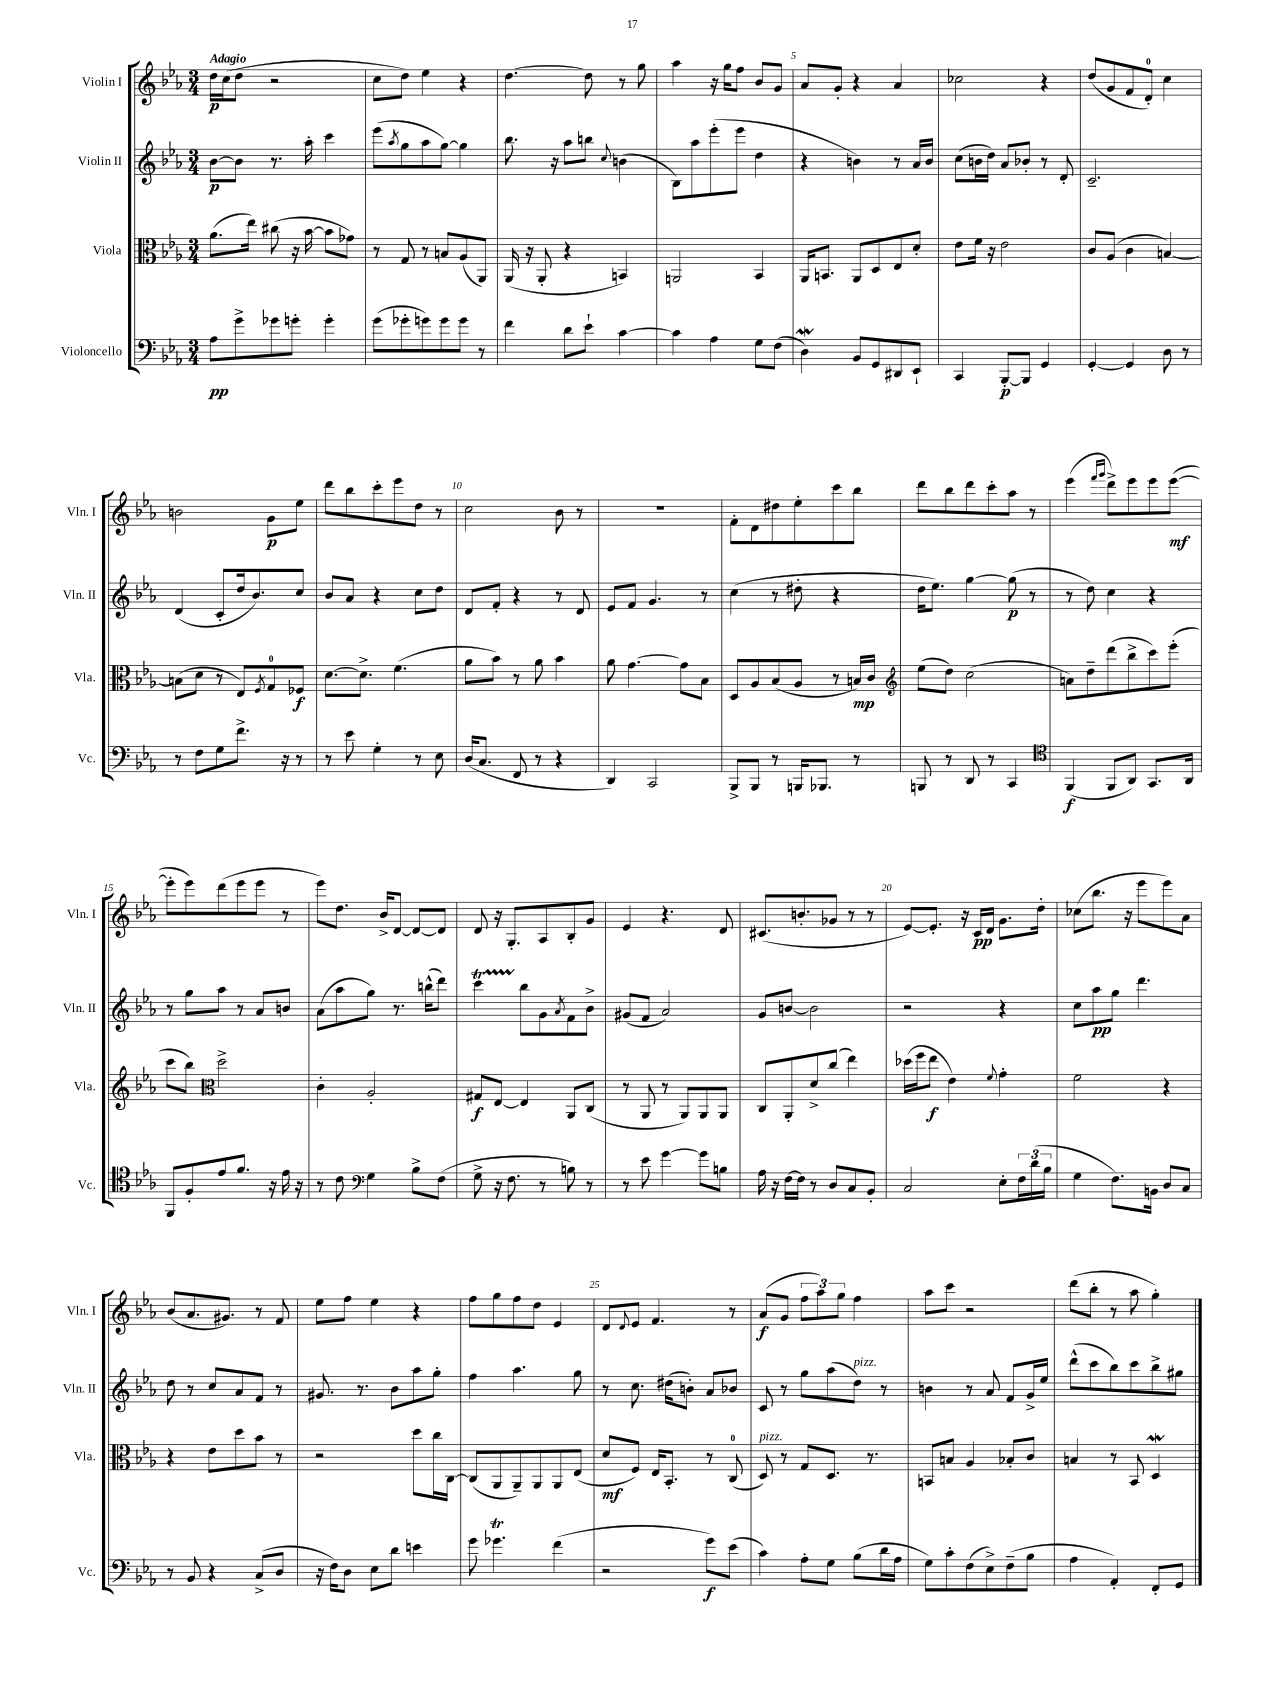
<<
\new StaffGroup <<
\new Staff = "s0" \with { instrumentName = "Violin I" shortInstrumentName = "Vln. I" } {
    \clef treble \key ees \major \numericTimeSignature \time 3/4 \tempo "Adagio"
    d''16\p c''16( d''8 r2 |
    c''8 d''8) ees''4 r4 |
    d''4.~ d''8 r8 g''8 |
    aes''4 r16 g''16 f''8 bes'8 g'8 |
    aes'8 g'8-. r4 aes'4 |
    ces''2 r4 |
    d''8( g'8 f'8 d'8-0-.) c''4 |
    b'2 g'8\p ees''8 |
    d'''8 bes''8 c'''8-. ees'''8 d''8 r8 |
    c''2 bes'8 r8 |
    R2. |
    f'8-. d'8 dis''8 ees''8-. c'''8 bes''8 |
    d'''8 bes''8 d'''8 c'''8-. aes''8 r8 |
    ees'''4( \grace { f'''16 g'''16 } d'''8->) ees'''8 ees'''8 ees'''8~\mf( |
    ees'''8-. ees'''8) d'''8( ees'''8 ees'''8 r8 |
    ees'''8) d''8. bes'16-> d'8~ d'8~ d'8 |
    d'8 r16 g8.-. aes8 bes8-. g'8 |
    ees'4 r4. d'8 |
    cis'8.( b'8.-. ges'8 r8 r8 |
    ees'8~) ees'8.-. r16 c'16\pp d'16 g'8. d''16-. |
    ces''8( bes''8. r16 ees'''8 ees'''8) aes'8 |
    bes'8( aes'8. gis'8.) r8 f'8 |
    ees''8 f''8 ees''4 r4 |
    f''8 g''8 f''8 d''8 ees'4 |
    d'8 \appoggiatura { d'8 } ees'8 f'4. r8 |
    aes'8\f( g'8 \tuplet 3/2 { f''8 aes''8) g''8 } f''4 |
    aes''8 c'''8 r2 |
    d'''8( bes''8-. r8 aes''8 g''4-.) \bar "|." |
}
\new Staff = "s1" \with { instrumentName = "Violin II" shortInstrumentName = "Vln. II" } {
    \clef treble \key ees \major \numericTimeSignature \time 3/4
    bes'8~\p bes'8 r8. aes''16-. c'''4 |
    ees'''8( \acciaccatura { aes''8 } g''8 aes''8 g''8~) g''4 |
    bes''8. r16 aes''8 b''8 \appoggiatura { c''8 } b'4( |
    bes8) aes''8 ees'''8-.( ees'''8 d''4 |
    r4 b'4) r8 aes'16 b'16 |
    c''8( b'16 d''16) aes'8 bes'8-. r8 d'8-. |
    c'2.-- |
    d'4( c'8-. d''16 bes'8.) c''8 |
    bes'8 aes'8 r4 c''8 d''8 |
    d'8 f'8-. r4 r8 d'8 |
    ees'8 f'8 g'4. r8 |
    c''4( r8 dis''8-. r4 |
    d''16 ees''8.) g''4~ g''8\p( r8 |
    r8 d''8) c''4 r4 |
    r8 g''8 aes''8 r8 aes'8 b'8 |
    aes'8( aes''8 g''8) r8. b''16-^( d'''8) |
    c'''4\startTrillSpan bes''8\stopTrillSpan g'8 \acciaccatura { aes'8 } f'8 bes'8-> |
    gis'8( f'8 aes'2) |
    g'8 b'8~ b'2 |
    r2 r4 |
    c''8 aes''8\pp g''8 d'''4. |
    d''8 r8 c''8 aes'8 f'8 r8 |
    gis'8. r8. bes'8 aes''8 g''8-. |
    f''4 aes''4. g''8 |
    r8 c''8. dis''16( b'8-.) aes'8 bes'8 |
    c'8 r8 g''8 aes''8( d''8^\markup { \italic "pizz." }) r8 |
    b'4 r8 aes'8 f'8 g'16-> ees''16 |
    d'''8-^( c'''8 bes''8) c'''8 bes''8-> gis''8 \bar "|." |
}
\new Staff = "s2" \with { instrumentName = "Viola" shortInstrumentName = "Vla." } {
    \clef alto \key ees \major \numericTimeSignature \time 3/4
    aes'8.( ees''16) cis''8( r16 bes'16~ bes'8 ges'8) |
    r8 g8 r8 b8 aes8( aes,8) |
    aes,16( r16 aes,8-. r4 b,4) |
    a,2 bes,4 |
    aes,16 b,8. aes,8 d8 ees8 d'8-. |
    ees'8 f'16 r16 ees'2 |
    c'8 aes8( c'4 b4~) |
    b8( d'8 r8 ees8) \acciaccatura { f8 } g8-0 fes8\f |
    d'8.~ d'8.-> f'4.( |
    aes'8 bes'8) r8 aes'8 bes'4 |
    aes'8 g'4.~ g'8 bes8 |
    d8 aes8 bes8( aes8 r8 b16\mp) c'16 |
    \clef treble ees''8( d''8) c''2( |
    a'8) d''8-- d'''8( bes''8-> c'''8) ees'''8-.( |
    c'''8 bes''8) \clef alto d''2-> |
    c'4-. aes2-. |
    gis8\f ees8~ ees4 aes,8 c8( |
    r8 aes,8 r8 aes,8) aes,8 aes,8 |
    c8 aes,8-. d'8-> c''8( ees''4) |
    des''16( f''16 ees''8\f ees'4) \appoggiatura { f'8 } g'4-. |
    f'2 r4 |
    r4 ees'8 d''8 bes'8 r8 |
    r2 d''8 c''16 c16~ |
    c8( aes,8 aes,8--) aes,8 aes,8 ees8( |
    d'8\mf f8) ees16 bes,8.-. r8 c8-0( |
    d8^\markup { \italic "pizz." }) r8 g8 d8. r8. |
    b,8 b8 aes4 bes8-. c'8 |
    b4 r8 bes,8 d4\mordent \bar "|." |
}
\new Staff = "s3" \with { instrumentName = "Violoncello" shortInstrumentName = "Vc." } {
    \clef bass \key ees \major \numericTimeSignature \time 3/4
    aes8\pp g'8-> ges'8 g'8-. g'4-. |
    g'8( ges'8-. g'8) g'8 g'8 r8 |
    f'4 d'8 ees'8-! c'4~ |
    c'4 aes4 g8 f8( |
    d4\mordent) bes,8 g,8 dis,8 ees,8-! |
    c,4 bes,,8~-.\p bes,,8 g,4 |
    g,4~-. g,4 d8 r8 |
    r8 f8 g8 f'8.-> r16 r8 |
    r8 ees'8 g4-. r8 ees8 |
    d16( c8. f,8 r8 r4 |
    d,4) c,2 |
    bes,,8-> bes,,8 r8 b,,16 bes,,8. r8 |
    b,,8 r8 d,8 r8 c,4 |
    \clef tenor f,4\f( f,8 aes,8) g,8. aes,16 |
    f,8 f8-. ees'8 f'8. r16 ees'16 r16 |
    r8 c'8 \clef bass g4 bes8-> f8( |
    g8-> r16 f8. r8 b8) r8 |
    r8 ees'8 g'4~ g'8 b8 |
    aes16 r16 f16~ f16 r8 d8 c8 bes,8-. |
    c2 ees8-. \tuplet 3/2 { f16 d'16( bes16 } |
    g4 f8.) b,16 d8 c8 |
    r8 bes,8 r4 c8->( d8 |
    r16 f16) d8 ees8 d'8 e'4 |
    g'8 ges'4.\trill f'4( |
    r2 g'8\f) ees'8( |
    c'4) aes8-. g8 bes8( d'16 aes16 |
    g8) c'8-. f8( ees8->) f8--( bes8 |
    aes4 aes,4-.) f,8-. g,8 \bar "|." |
}
>>
>>
\layout { \context { \Score \override BarNumber.break-visibility = ##(#f #t #t) barNumberVisibility = #(every-nth-bar-number-visible 5) } }
